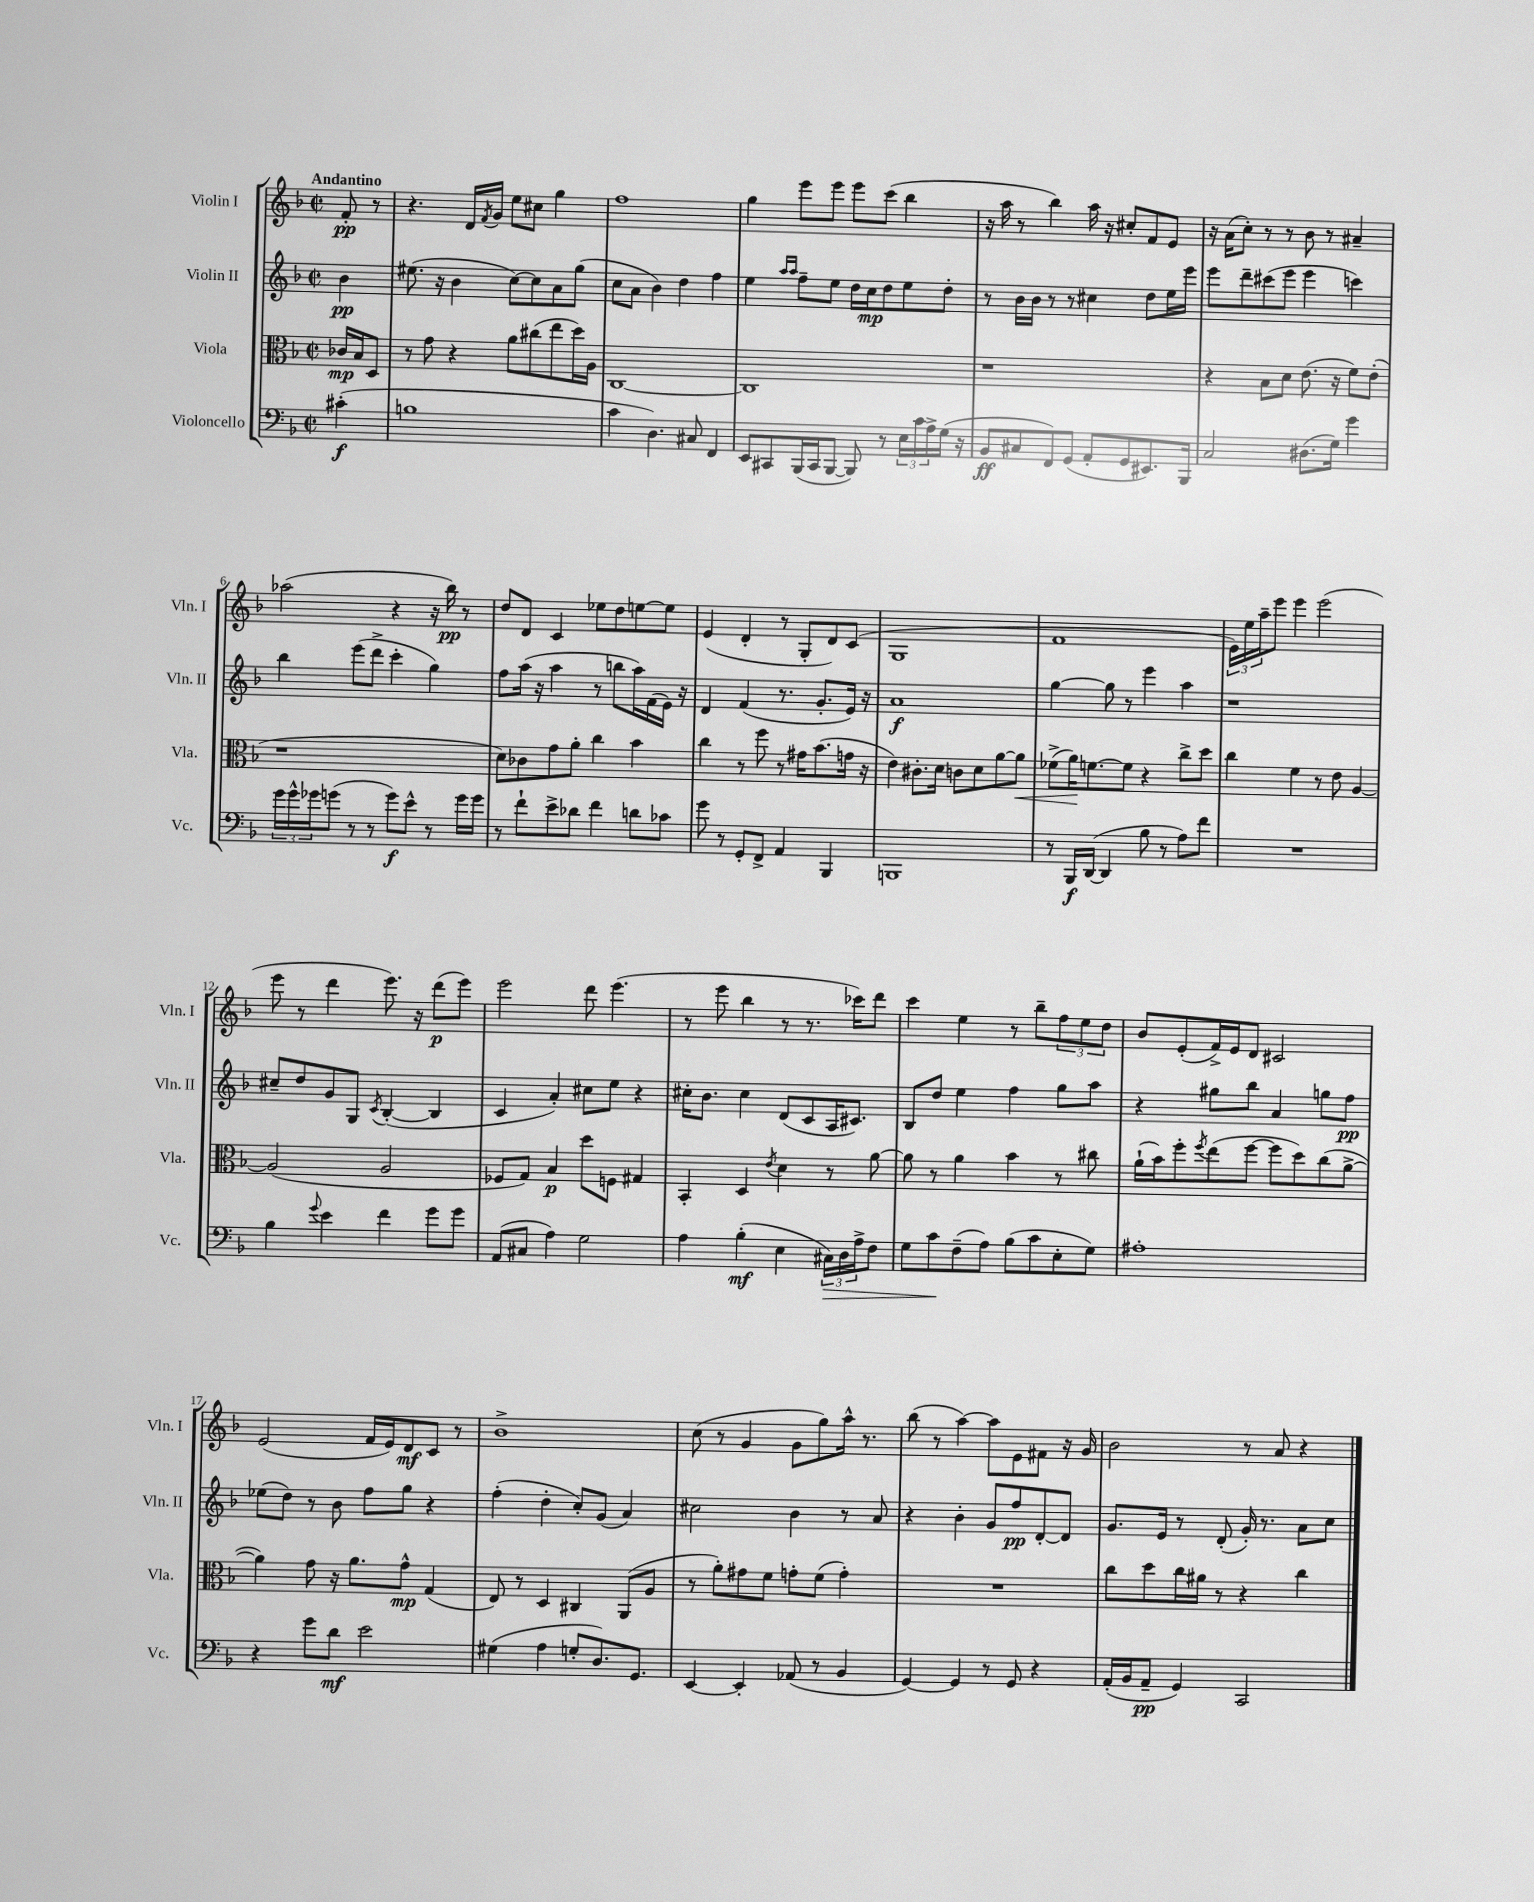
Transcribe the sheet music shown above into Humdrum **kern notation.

**kern	**kern	**kern	**kern
*staff4	*staff3	*staff2	*staff1
*clefF4	*clefC3	*clefG2	*clefG2
*k[b-]	*k[b-]	*k[b-]	*k[b-]
*M2/2	*M2/2	*M2/2	*M2/2
*met(c|)	*met(c|)	*met(c|)	*met(c|)
(4c#'	16c-	4b-	8f'
.	16B-	.	.
.	8D	.	8r
=	=	=	=
1B	8r	(8.ee#	4.r
.	8g	.	.
.	.	16r	.
.	4r	4b-	.
.	.	.	16d
.	.	.	8qf
.	.	.	16g
.	8a	[8cc)	8ee
.	(8cc#	8cc]	8cc#
.	8ee	8a	4gg
.	16dd)	(8gg	.
.	16A	.	.
=	=	=	=
4c	[1C	8cc	1ff
.	.	8a	.
4.D)	.	4b-)	.
.	.	4dd	.
8C#	.	.	.
4FF	.	4ff	.
=	=	=	=
8EE	1C]	4ee	4gg
8CC#	.	.	.
.	.	16qqaa	.
.	.	16qqaa	.
(16BBB-	.	8ff~	8eee
16CC#	.	.	.
[8BBB-	.	8ee	8eee
8BBB-])	.	16dd	8eee
.	.	16cc	.
8r	.	8dd	(8ccc
24E	.	8ee	4bb-
24c	.	.	.
24A^	.	.	.
(16G	.	8dd'	.
16r	.	.	.
=	=	=	=
8BB-	1r	8r	16r
.	.	.	16aa
8C#	.	16b-	8r
.	.	16b-	.
8FF)	.	8r	4bb-)
(8GG	.	8r	.
8AA'	.	4cc#	16aa
.	.	.	16r
8GG	.	.	8cc#'
8.EE#)	.	8dd	8f
.	.	16ee	8e
16BBB-	.	16eee	.
=	=	=	=
2C	4r	8eee	16r
.	.	.	(16a
.	.	8ddd~	8cc')
.	8B-	(8ccc#	8r
.	8d	8eee	8r
(8.D#	(8.e	4eee	8b-
.	.	.	8r
16G)	16r	.	.
4g	8f)	4ccc)	4a#~
.	(8e'	.	.
=	=	=	=
24g	1r	4bb-	(2aa-
24g^^	.	.	.
24g-	.	.	.
(8g	.	.	.
8r	.	(8eee	.
8r	.	8ddd^	.
8g)	.	4ccc'	4r
8e^^	.	.	.
8r	.	4gg)	16r
.	.	.	16bb-)
16g	.	.	8r
16g	.	.	.
=	=	=	=
8r	8d)	8ff	8dd
8f`	8c-	(16aa	8d
.	.	16r	.
8e^	8g	4aa	4c
8d-	8a'	.	.
4f	4cc	8r	8ee-
.	.	8bb	8dd
8d	4b-	16aa)	[8ee
.	.	(16f	.
8c-	.	16e)	8ee]
.	.	16r	.
=	=	=	=
8g	4cc	4d	(4e
8r	.	.	.
8GG'	8r	(4f	4d'
8FF^	8ff	.	.
4AA	8r	8.r	8r
.	16g#	.	8G'
.	(8.b-	8.g'	.
4BBB-	.	.	8d)
.	16g	16e)	(8c
.	16r	16r	.
=	=	=	=
1BBB	4e)	1a	1G
.	8.c#'	.	.
.	16d	.	.
.	8c	.	.
.	8d	.	.
.	[8a	.	.
.	8a]	.	.
=	=	=	=
8r	(8f-^	[4gg	1f
16BBB-	16a)	.	.
([16DD	[8.f	.	.
4DD]	.	8gg]	.
.	8f]	8r	.
8B-	4r	4eee	.
8r	.	.	.
8A)	8cc^	4aa	.
8f	8dd	.	.
=	=	=	=
1r	4cc	1r	24e)
.	.	.	24ee
.	.	.	24aa~
.	.	.	8eee
.	4f	.	4eee
.	8r	.	(2eee
.	8e	.	.
.	[4A	.	.
=	=	=	=
4B-	(2A]	8cc#~	8eee
.	.	8dd	8r
8qqg	.	.	.
4e	.	8g	4ddd
.	.	8G	.
.	.	8qc	.
4f	2A	([4B-'	8.eee)
.	.	.	16r
8g	.	4B-]	(8ddd
8g	.	.	8eee)
=	=	=	=
(8AA	8F-	4c	2eee
8C#	8G)	.	.
4A)	4B-	4a')	.
2G	8dd	8cc#	8ddd
.	8F	8ee	(4.eee
.	4G#	4r	.
=	=	=	=
4A	4BB-'	16cc#'	8r
.	.	8.b-	.
.	.	.	8eee
(4B-'	4D	4cc#	4bb-
.	8qe	.	.
4E	4d	(8d	8r
.	.	8c	8.r
24C#)	8r	16A	.
24D	.	.	.
.	.	8.c#)	16ccc-)
24A^	.	.	.
8F	[8a	.	8ddd
=	=	=	=
8G	8a]	8B-	4ccc
8c	8r	8dd	.
(8F~	4a	4ee	4ee
8A)	.	.	.
(8B-	4b-	4ff	8r
8c	.	.	8bb-~
8E'	8r	8gg	12ff
.	.	.	12ee
8G)	8cc#	8aa	.
.	.	.	12dd
=	=	=	=
1A#'	(16a`	4r	8b-
.	16b-)	.	.
.	8ff'	.	(8e'
.	8qff	.	.
.	(8ee	8gg#	16f^)
.	.	.	16e
.	[8ff	8bb-	8d
.	8ff]	4a	2c#
.	8dd)	.	.
.	(8cc	8gg	.
.	[8a^	8ff	.
=	=	=	=
4r	4a])	(8ee-	(2e
.	.	8dd)	.
8g	8g	8r	.
8d	16r	8b-	.
.	8.a	.	.
2e	.	8ff	16f
.	.	.	16e)
.	8g^^	8gg	8d
.	(4G	4r	8c
.	.	.	8r
=	=	=	=
(4G#	8E)	(4ff'	1b-^
.	8r	.	.
4A	4D	4dd'	.
8G'	4C#	8cc')	.
8.D)	.	(8g	.
.	(8AA	4a)	.
8.GG	.	.	.
.	8A	.	.
=	=	=	=
[4EE	8r	2cc#	(8cc
.	8a')	.	8r
4EE']	8g#	.	4g
.	8f	.	.
(8AA-	8g'	4b-	8g
8r	(8f	.	8gg)
4BB-	4g')	8r	16aa^^
.	.	.	8.r
.	.	8a	.
=	=	=	=
[4GG)	1r	4r	(8bb-
.	.	.	8r
4GG]	.	4b-'	[4aa)
8r	.	8g	8aa]
8GG	.	8ff	8e
4r	.	[8d'	8f#
.	.	8d]	16r
.	.	.	16g
=	=	=	=
(16AA'	8cc	8.g	2b-
16BB-	.	.	.
8AA~	8dd	.	.
.	.	16e	.
4GG)	16cc	8r	.
.	16a#	.	.
.	8r	(8d'	.
2CC	4r	16g')	8r
.	.	8.r	.
.	.	.	8a
.	4cc	8a	4r
.	.	8cc	.
==	==	==	==
*-	*-	*-	*-
